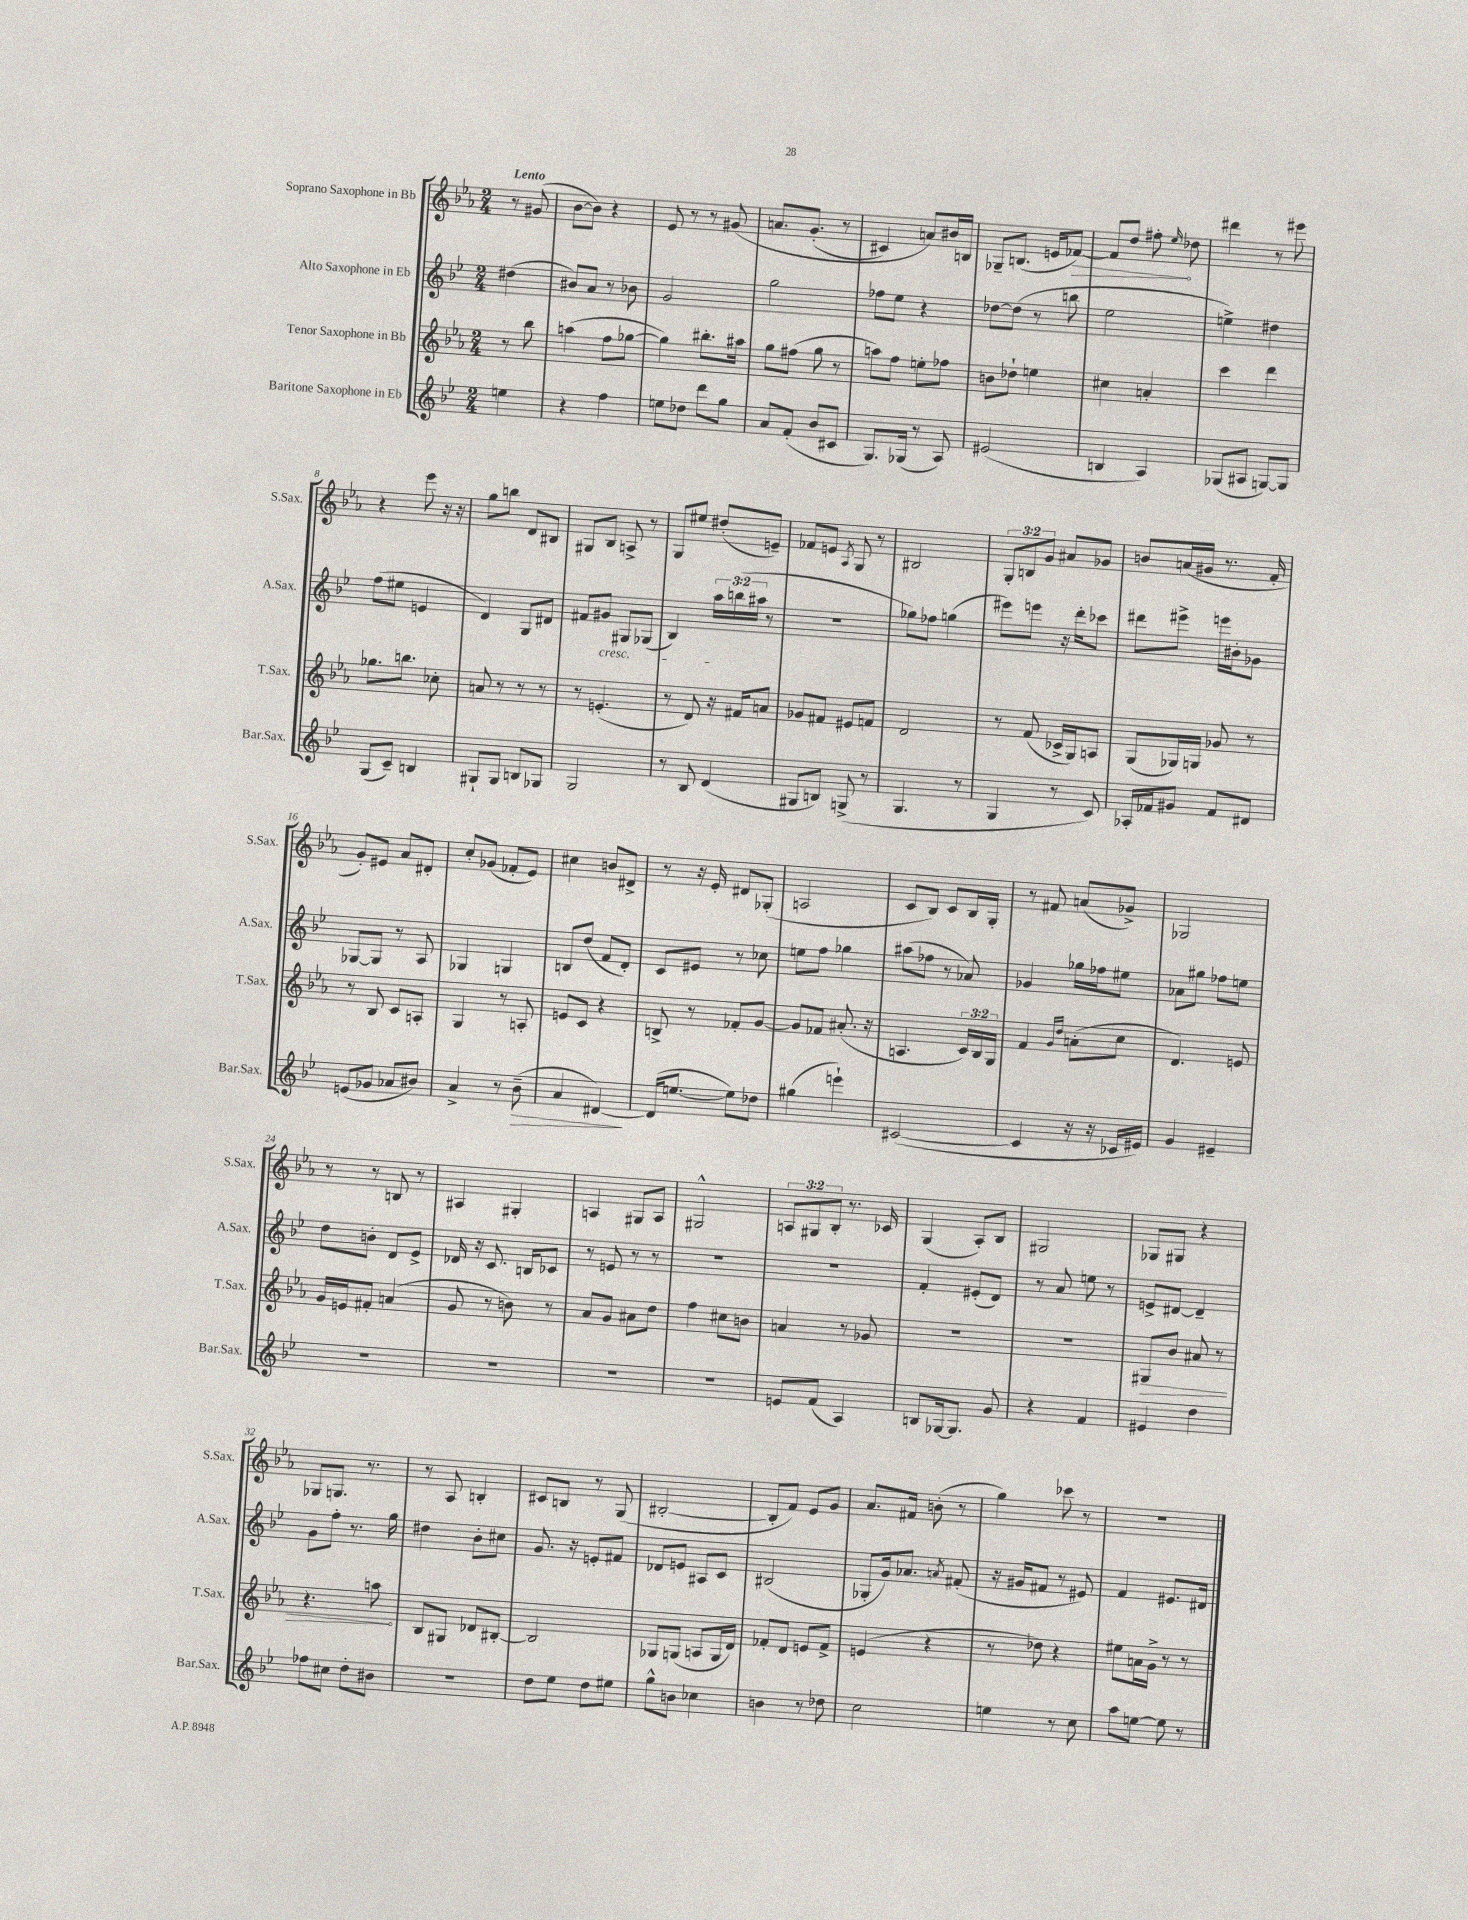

**kern	**kern	**kern	**kern
*staff4	*staff3	*staff2	*staff1
*clefG2	*clefG2	*clefG2	*clefG2
*k[b-e-]	*k[b-e-a-]	*k[b-e-]	*k[b-e-a-]
*M2/4	*M2/4	*M2/4	*M2/4
4ee\	8r	(4dd#\	8r
.	8bb-\	.	(8g#/
=	=	=	=
4r	(4aa\	8b#/L)	[8b-\L
.	.	8a/J	8b-\]J)
4ff\	8ff\L	8r	4r
.	[8gg-\J	8b-\	.
=	=	=	=
8ee\L	4gg-\])	2g/	8e-/
8dd-\J	.	.	8r
8ddd\L	8.bb#'\L	.	8r
8gg\J	.	.	&(8g#/
.	16aa#\Jk	.	.
=	=	=	=
8a/L	8gg\L	2gg\	8.a/L
(8f'/J	(8ff#\J	.	.
.	.	.	(8.g'/J
8b-/L	8gg\	.	.
8c#/J	8r	.	8r
=	=	=	=
8.G/L)	8aa\L)	8ff-\L	4c#/)
.	8ff\J	8ee-\J	.
(16G-/Jk	.	.	.
8r	8ee'\L	4r	8a/L&)
8A/)	8ff-\J	.	16b#/L
.	.	.	16B/JJ
=	=	=	=
(2e#/	8b\L	[8dd-\L	8G-~/L
.	8dd-`\J	(8dd-\]J	(8.B/J
.	4ee\	8r	.
.	.	.	16e/LK
.	.	8bb\	[8f-/J)
=	=	=	=
4B/	4cc#\	2ee-\	8f-/]L
.	.	.	8dd/J
4A/)	4a'/	.	8ff#'\
.	.	.	16qqee-/
.	.	.	8dd-\
=	=	=	=
(8G-/L	4ccc\	4ee^\)	4ddd#\
8A#/J	.	.	.
[8G/L)	4ddd\	4dd#\	8r
8G/]J	.	.	8eee#\
=	=	=	=
(8G/L	8.gg-\L	(8ff\L	4r
8c~/J)	.	8ee#\J	.
.	8.bb\J	.	.
4B/	.	4e/	8eee-\
.	8cc-'\	.	16r
.	.	.	16r
=	=	=	=
8G#`/L	8a/	4d/)	8gg\L
8G#/J	8r	.	8bb\J
8B/L	8r	8G/L	8d/L
8G-/J	8r	8d#/J	8B#/J
=	=	=	=
2G/	8r	8f#/L	8G#/L
.	(4.e'/	8g#/J	8B-/J
.	.	8G#/L	8A^/
.	.	(8G-/J	8r
=	=	=	=
8r	8r	4B-/)	8G/L
8B-/	8d/)	.	8ee#/J
(4d/	16r	24aa\LL	(8dd#'/L
.	.	(24bb\	.
.	16f#/LK	.	.
.	.	24aa#\JJ	.
.	8a/J	8r	8e~/J)
=	=	=	=
8G#/L	8g-/L	2r	8f-/L
8B/J)	8f#/J	.	8e/J
.	.	.	8qA-/
(8G^/	8e#/L	.	8G/
8r	8f/J	.	8r
=	=	=	=
4.G/	2d/	8gg-\L)	2B#/
.	.	8ff-\J	.
.	.	(4gg\	.
8r	.	.	.
=	=	=	=
4G/	8r	8eee#\L)	12G'/L
.	.	.	12B/
.	(8f/	8eee\J	.
.	.	.	12g/J
8r	16c-^/LL	16r	8a#/L
.	16G/J)	16ddd'\LK	.
8c/)	8A/J	8ccc-\J	8g-/J
=	=	=	=
16A-'/LL	(8G/L	8ddd#\L	8b/L
16f-/J	.	.	.
8g#/J	16G-/L)	8eee#^\J	(16a/L
.	16G/JJ	.	16g#/JJ
8f-/L	8g-/	16eee\LL	8.r
.	.	16b#'\J	.
8d#/J	8r	8g-\J	.
.	.	.	16f'/
=	=	=	=
(8e/L	8r	[8G-/L	8g'/L)
8g-/J	8B-/	8G-/]J	8e#/J
8a-/L	8c/L	8r	8a-/L
8b#/J)	8A'/J	8A/	8d#'/J
=	=	=	=
4a^/	4G/	4G-/	8cc'/L
.	.	.	(8g-/J
8r	8r	4G/	8f-'/L
(8b-~\	8A'/	.	8e-/J)
=	=	=	=
4a/	8e/L	8B/L	4cc#\
.	8c/J	(8dd/J	.
[4d#/)	4r	8f/L	8b/L
.	.	8d'/J)	8d#^/J
=	=	=	=
(16d#/]LK	8B^/	8c/L	8r
[8.ee/J	.	.	.
.	8r	8e#/J	16r
.	.	.	16e-'/
8ee\]L)	8f-'/L	8r	8d#/L
8dd-\J	[8g/J	8cc-\	(8G-'/J
=	=	=	=
(4gg#\	8g/]L	8ee\L	2A/
.	8f-/J	8ff\J	.
4eee`\)	(8.a#'/	4gg-\	.
.	16r	.	.
=	=	=	=
([2c#/	4.A/	(8aa#\L	8c/L
.	.	8ff-\J	8B-/J)
.	.	8r	8c/L
.	24c/LL)	8a-/)	16B-/L
.	24B-/	.	.
.	.	.	16G'/JJ
.	24G/JJ	.	.
=	=	=	=
4c#/]	4f/	4g-/	8r
.	.	.	8f#/
.	16qqg/LL	.	.
.	16qqdd/JJ	.	.
16r	(8a'\L	16gg-\LL	(8a/L
16r	.	16ff-\J	.
16c-/LL	8cc\J	8ee#\J	8g-^/J)
16e#/JJ)	.	.	.
=	=	=	=
4g/	4.d/)	8a-\L	2G-/
.	.	8gg#\J	.
4e#~/	.	8ff-\L	.
.	8e/	8ee\J	.
=	=	=	=
2r	16g/LL	8dd\L	8r
.	16e/J	.	.
.	8f#'/J	8b'\J	8r
.	(4a/	8d/L	8B/
.	.	8e-^/J	8r
=	=	=	=
2r	8g/	16d-/	4A#/
.	.	16r	.
.	8r	8.c/	.
.	8b\)	.	4G#'/
.	.	16B/LK	.
.	8r	8c-/J	.
=	=	=	=
2r	8a-/L	8r	4A/
.	8g/J	8e/	.
.	8a#\L	8r	8G#/L
.	8dd\J	8r	8A/J
=	=	=	=
2r	4ff\	2r	2G#^^/
.	8cc#\L	.	.
.	8b\J	.	.
=	=	=	=
8e/L	4a/	2r	12A/L
.	.	.	12G#/
(8f/J	.	.	.
.	.	.	12B-'/J
4A/)	8r	.	8.r
.	8g-/	.	.
.	.	.	16c-/
=	=	=	=
8B/L	2r	4f'/	(4G/
[16G-/k	.	.	.
8.G-/]J	.	.	.
.	.	(8e#'/L	8A-'/L)
8g/	.	8d/J)	8B-/J
=	=	=	=
4r	2r	8r	2G#/
.	.	8a/	.
4f/	.	8ee\	.
.	.	8r	.
=	=	=	=
4e#/	8G#/L	8e^/L	8G-/L
.	8b-/J	[8d#/J	8G#/J
4dd\	8a#/	4d#~/]	4r
.	8r	.	.
=	=	=	=
8ff-\L	4.r	8g\L	8G-/L
8cc#\J	.	8ff'\J	8.G/J
8dd'\L	.	8.r	.
.	.	.	8.r
8b#\J	8aa\	.	.
.	.	16gg\	.
=	=	=	=
2r	8B-/L	4dd#\	8r
.	8G#/J	.	8A-/
.	8d-/L	8b-'\L	4B'/
.	[8B#'/J	8cc#\J	.
=	=	=	=
8dd\L	2B#/]	8.g/	8c#/L
8ee-\J	.	.	8B/J
.	.	16r	.
8dd\L	.	8e'/L	8r
8ee#\J	.	8f#/J	(8G/
=	=	=	=
8gg^^\L	8G-/L	8d-/L	[2B#'/
8b\J	(8G/J	8e/J	.
4cc-\	8A/L	8A#/L	.
.	16G/L	8c/J	.
.	16d/JJ)	.	.
=	=	=	=
4b\	8f-'/L	(2B#/	8B#'/]L
.	8d/J	.	8f/J)
8r	8e/L	.	8e-/L
8dd-\	8f-^/J	.	8g/J
=	=	=	=
2cc\	(4e/	8G-'/L	8.a-/L
.	.	16g/k)	.
.	.	8.a-/J	16f#/Jk
.	4r	.	(8b'\
.	.	8qa/	.
.	.	(8f#'/	8r
=	=	=	=
4ee\	8r	16r	4gg\)
.	.	16g#/LK	.
.	8dd-\)	8f#/J	.
8r	4r	8r	8ccc-\
8cc\	.	8e#/)	8r
=	=	=	=
8aa\L	8ee#\L	4f/	2r
[8ee\J	16a\L	.	.
.	16g^\JJ	.	.
8ee\]	8r	8.e#/L	.
8r	8r	.	.
.	.	16d#/Jk	.
==	==	==	==
*-	*-	*-	*-
